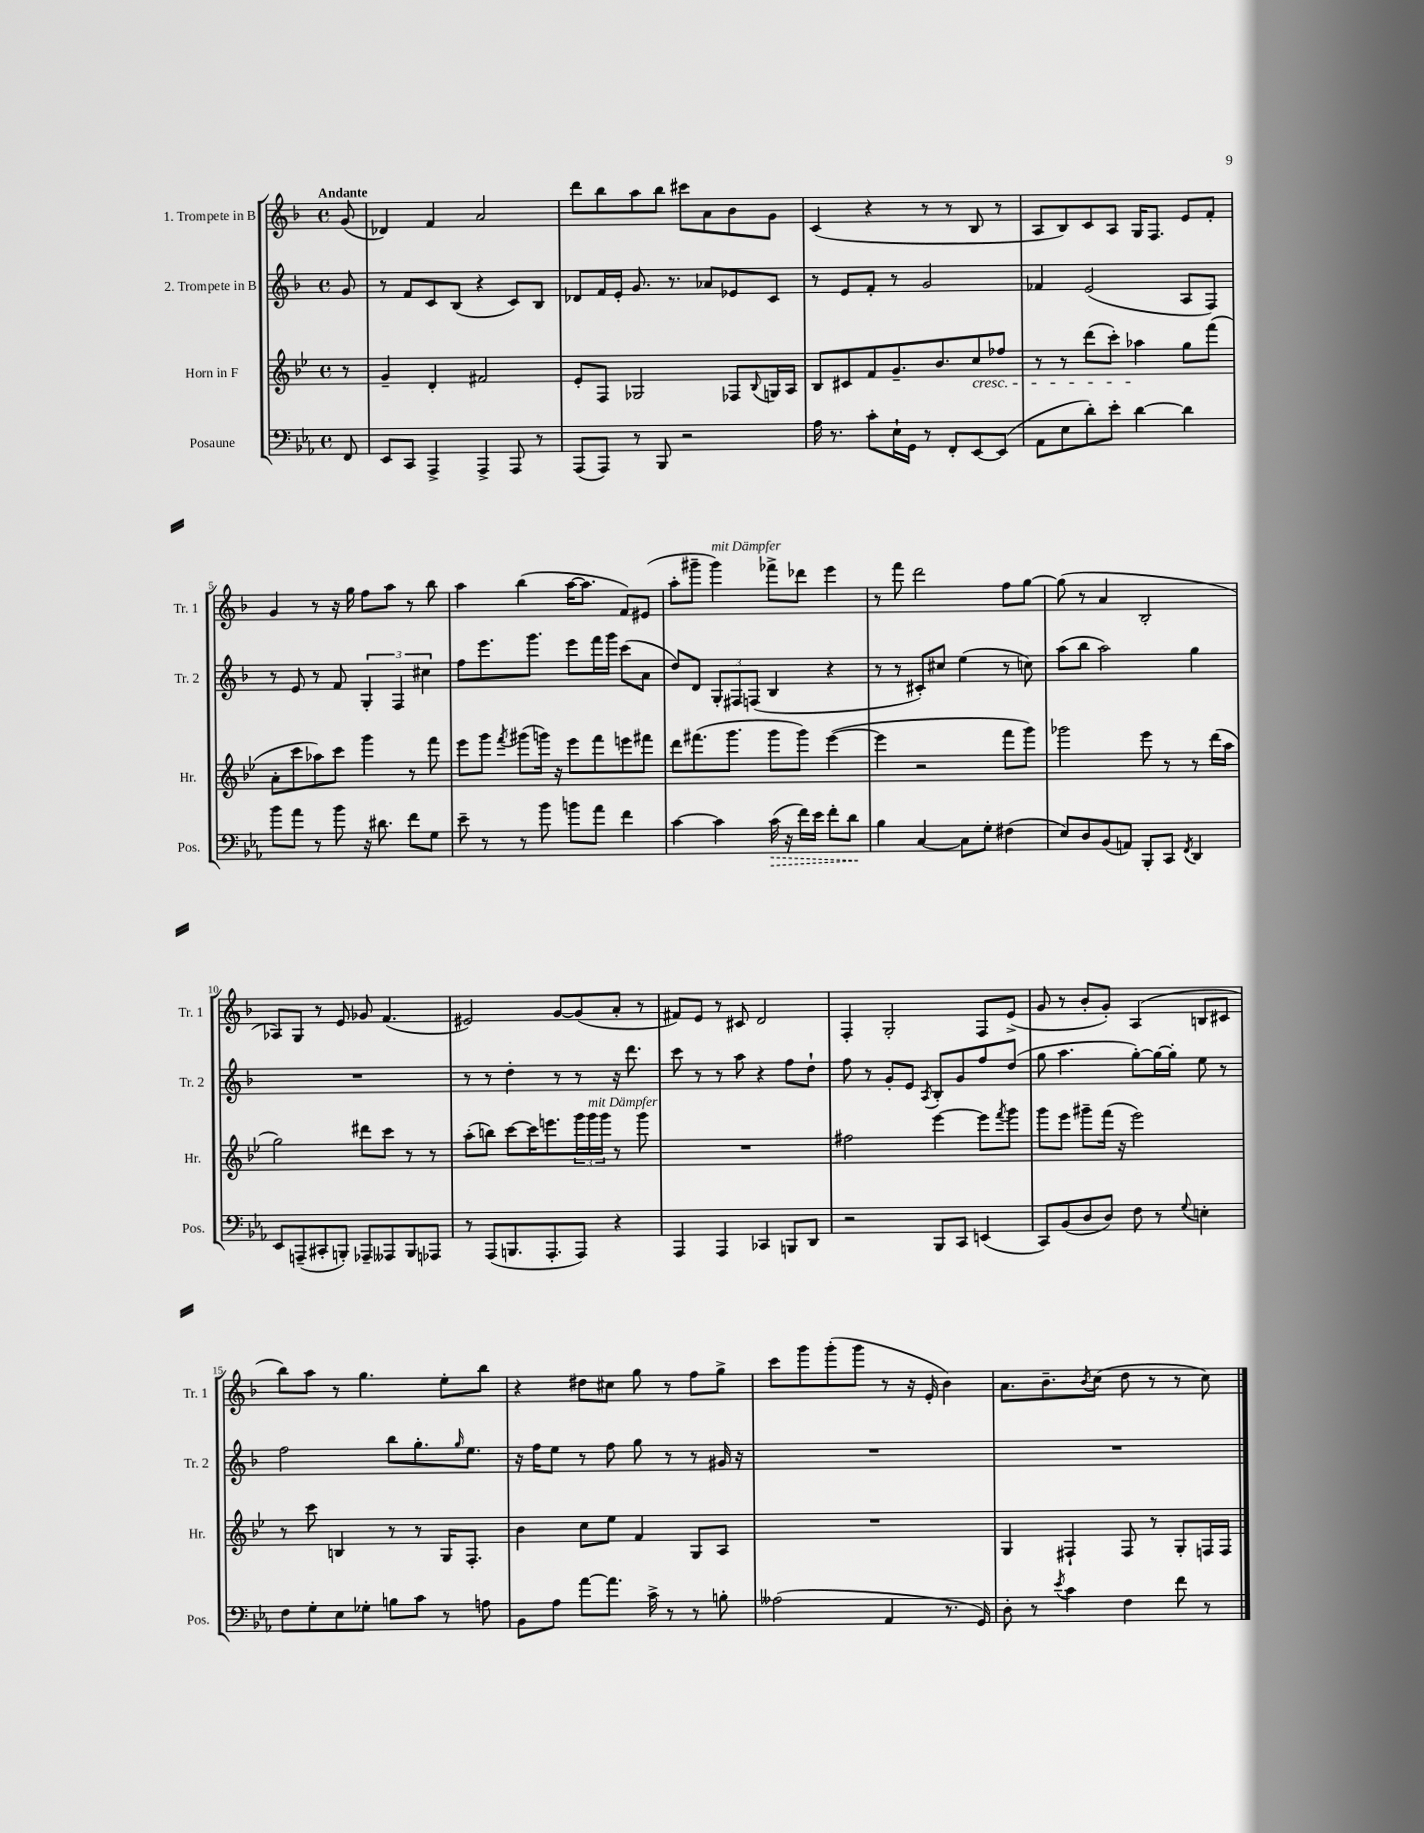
<<
\new StaffGroup <<
\new Staff = "s0" \with { instrumentName = "1. Trompete in B" shortInstrumentName = "Tr. 1" } {
    \clef treble \key f \major \defaultTimeSignature \time 4/4 \partial 8 \tempo "Andante"
    g'8( |
    des'4) f'4 a'2 |
    d'''8 bes''8 a''8 bes''8 cis'''8 a'8 bes'8 g'8 |
    c'4( r4 r8 r8 bes8 r8 |
    a8 bes8) c'8 a8 g16 f8. e'8 f'8-. |
    g'4 r8 r16 g''16 f''8 a''8 r8 bes''8 |
    a''4 bes''4( a''16~ a''8. f'8) eis'8( |
    a''8-. gis'''8-- gis'''4^\markup { \italic "mit Dämpfer" }) fes'''8-> des'''8 e'''4 |
    r8 f'''8 d'''2 f''8 g''8~ |
    g''8( r8 a'4 bes2-. |
    aes8) g8 r8 e'8 ges'8 f'4.( |
    eis'2) g'8~ g'8( a'8-. r8 |
    fis'8) e'8 r8 cis'8 d'2 |
    f4-. g2-. f8 e'8->( |
    g'8 r8 bes'8-. g'8-.) a4( b8 cis'8 |
    bes''8) a''8 r8 g''4. e''8-. bes''8 |
    r4 dis''8 cis''8 g''8 r8 f''8 g''8-> |
    c'''8 g'''8 g'''8-.( g'''8 r8 r16 e'16-. bes'4) |
    a'8. bes'8.-- \acciaccatura { bes'8 } c''8( d''8 r8 r8 c''8) \bar "|." |
}
\new Staff = "s1" \with { instrumentName = "2. Trompete in B" shortInstrumentName = "Tr. 2" } {
    \clef treble \key f \major \defaultTimeSignature \time 4/4 \partial 8
    g'8 |
    r8 f'8 c'8 bes8( r4 c'8) bes8 |
    des'8 f'16 e'16-. g'8. r8. aes'8 ees'8 c'8 |
    r8 e'8 f'8-. r8 g'2 |
    fes'4 e'2( a8 f8) |
    r8 e'8 r8 f'8 \tuplet 3/2 { g4-. f4 cis''4 } |
    f''8 e'''8. g'''8. e'''8 f'''16 g'''16 c'''8( a'8 |
    d''8) d'8 \tuplet 3/2 { g8-. fis8 f8( } bes4 r4 |
    r8 r8 cis'8-.) cis''8 e''4( r8 c''8) |
    a''8( bes''8 a''2) g''4 |
    R1 |
    r8 r8 d''4-. r8 r8 r16 d'''8. |
    c'''8 r8 r8 a''8 r4 f''8 d''8-! |
    f''8 r8 g'8-. e'8 \acciaccatura { a8 } bes8-. g'8 f''8 d''8( |
    g''8 a''4. g''8~-.) g''16~ g''16-. e''8 r8 |
    f''2 bes''8 g''8.-. \grace { g''16 } e''8. |
    r16 f''16 e''8 r8 f''8 g''8 r8 r8 gis'16 r16 |
    R1 |
    R1 \bar "|." |
}
\new Staff = "s2" \with { instrumentName = "Horn in F" shortInstrumentName = "Hr." } {
    \clef treble \key bes \major \defaultTimeSignature \time 4/4 \partial 8
    r8 |
    g'4-- d'4-. fis'2 |
    ees'8-. f8 ges2 fes8 \appoggiatura { bes8 } g16 a16 |
    bes8 cis'8 f'8 g'8.-- bes'8. c''8\cresc fes''8 |
    r8 r8 d'''8( c'''8-.) aes''4\! g''8 f'''8( |
    a'8-. c'''8 aes''8) c'''8 g'''4 r8 f'''8 |
    ees'''8 g'''8 \acciaccatura { f'''8 } gis'''8( g'''16) r16 ees'''8 f'''8 e'''8 fis'''8 |
    d'''8 fis'''8.( g'''8. g'''8 g'''8) ees'''4~( |
    ees'''4 r2 f'''8 g'''8) |
    ges'''2 ees'''8 r8 r8 d'''16( a''16 |
    g''2) dis'''8 c'''8 r8 r8 |
    a''8-.( b''8) c'''8~ c'''16 e'''8. \tuplet 3/2 { g'''16 g'''16^\markup { \italic "mit Dämpfer" } g'''16 } r8 g'''8 |
    R1 |
    fis''2 ees'''4~ ees'''8 \acciaccatura { f'''8 } g'''8 |
    g'''8 ees'''8 gis'''8-- f'''16( r16 ees'''2) |
    r8 c'''8 b4 r8 r8 g16 f8.-. |
    bes'4 c''8 ees''8 f'4 g8 a8 |
    R1 |
    g4 fis4-! fis8 r8 g8-. f16 f16 \bar "|." |
}
\new Staff = "s3" \with { instrumentName = "Posaune" shortInstrumentName = "Pos." } {
    \clef bass \key ees \major \defaultTimeSignature \time 4/4 \partial 8
    f,8 |
    ees,8 c,8 aes,,4-> aes,,4-> aes,,8 r8 |
    aes,,8( aes,,8) r8 bes,,8 r2 |
    aes16 r8. c'8-. ees16-! g,16 r8 f,8-. ees,8~ ees,8( |
    aes,8 ees8 d'8-.) ees'8-. d'4~ d'4 |
    bes'8 aes'8 r8 bes'8 r16 dis'8. f'8 g8 |
    ees'8-- r8 r8 bes'8 b'8 aes'8 f'4 |
    c'4~ c'4 \once \override Hairpin.style = #'dashed-line c'16\>( r16 f'16) ees'16 f'8-. d'8\! |
    bes4 c4~ c8 g8-. fis4( |
    ees8) d8 bes,8( a,8) bes,,8-. c,8 \acciaccatura { f,8 } d,4 |
    ees,8 a,,8--( cis,8-. b,,8-.) aes,,8-- aeses,,8 b,,8 aes,,8 |
    r8 aes,,8( b,,8. aes,,8.-. aes,,8) r4 |
    aes,,4 aes,,4 ces,4 b,,8 d,8 |
    r2 bes,,8 c,8 e,4( |
    c,8) bes,8( d8 d8) f8 r8 \appoggiatura { g8 } e4-. |
    f8 g8-. ees8 ges8-. b8 c'8 r8 a8 |
    bes,8 aes8 aes'8~ aes'8. c'16-> r8 r8 b8-. |
    aeses2( aes,4 r8. g,16) |
    d8-. r8 \acciaccatura { ees'8 } c'4 f4 f'8 r8 \bar "|." |
}
>>
>>
